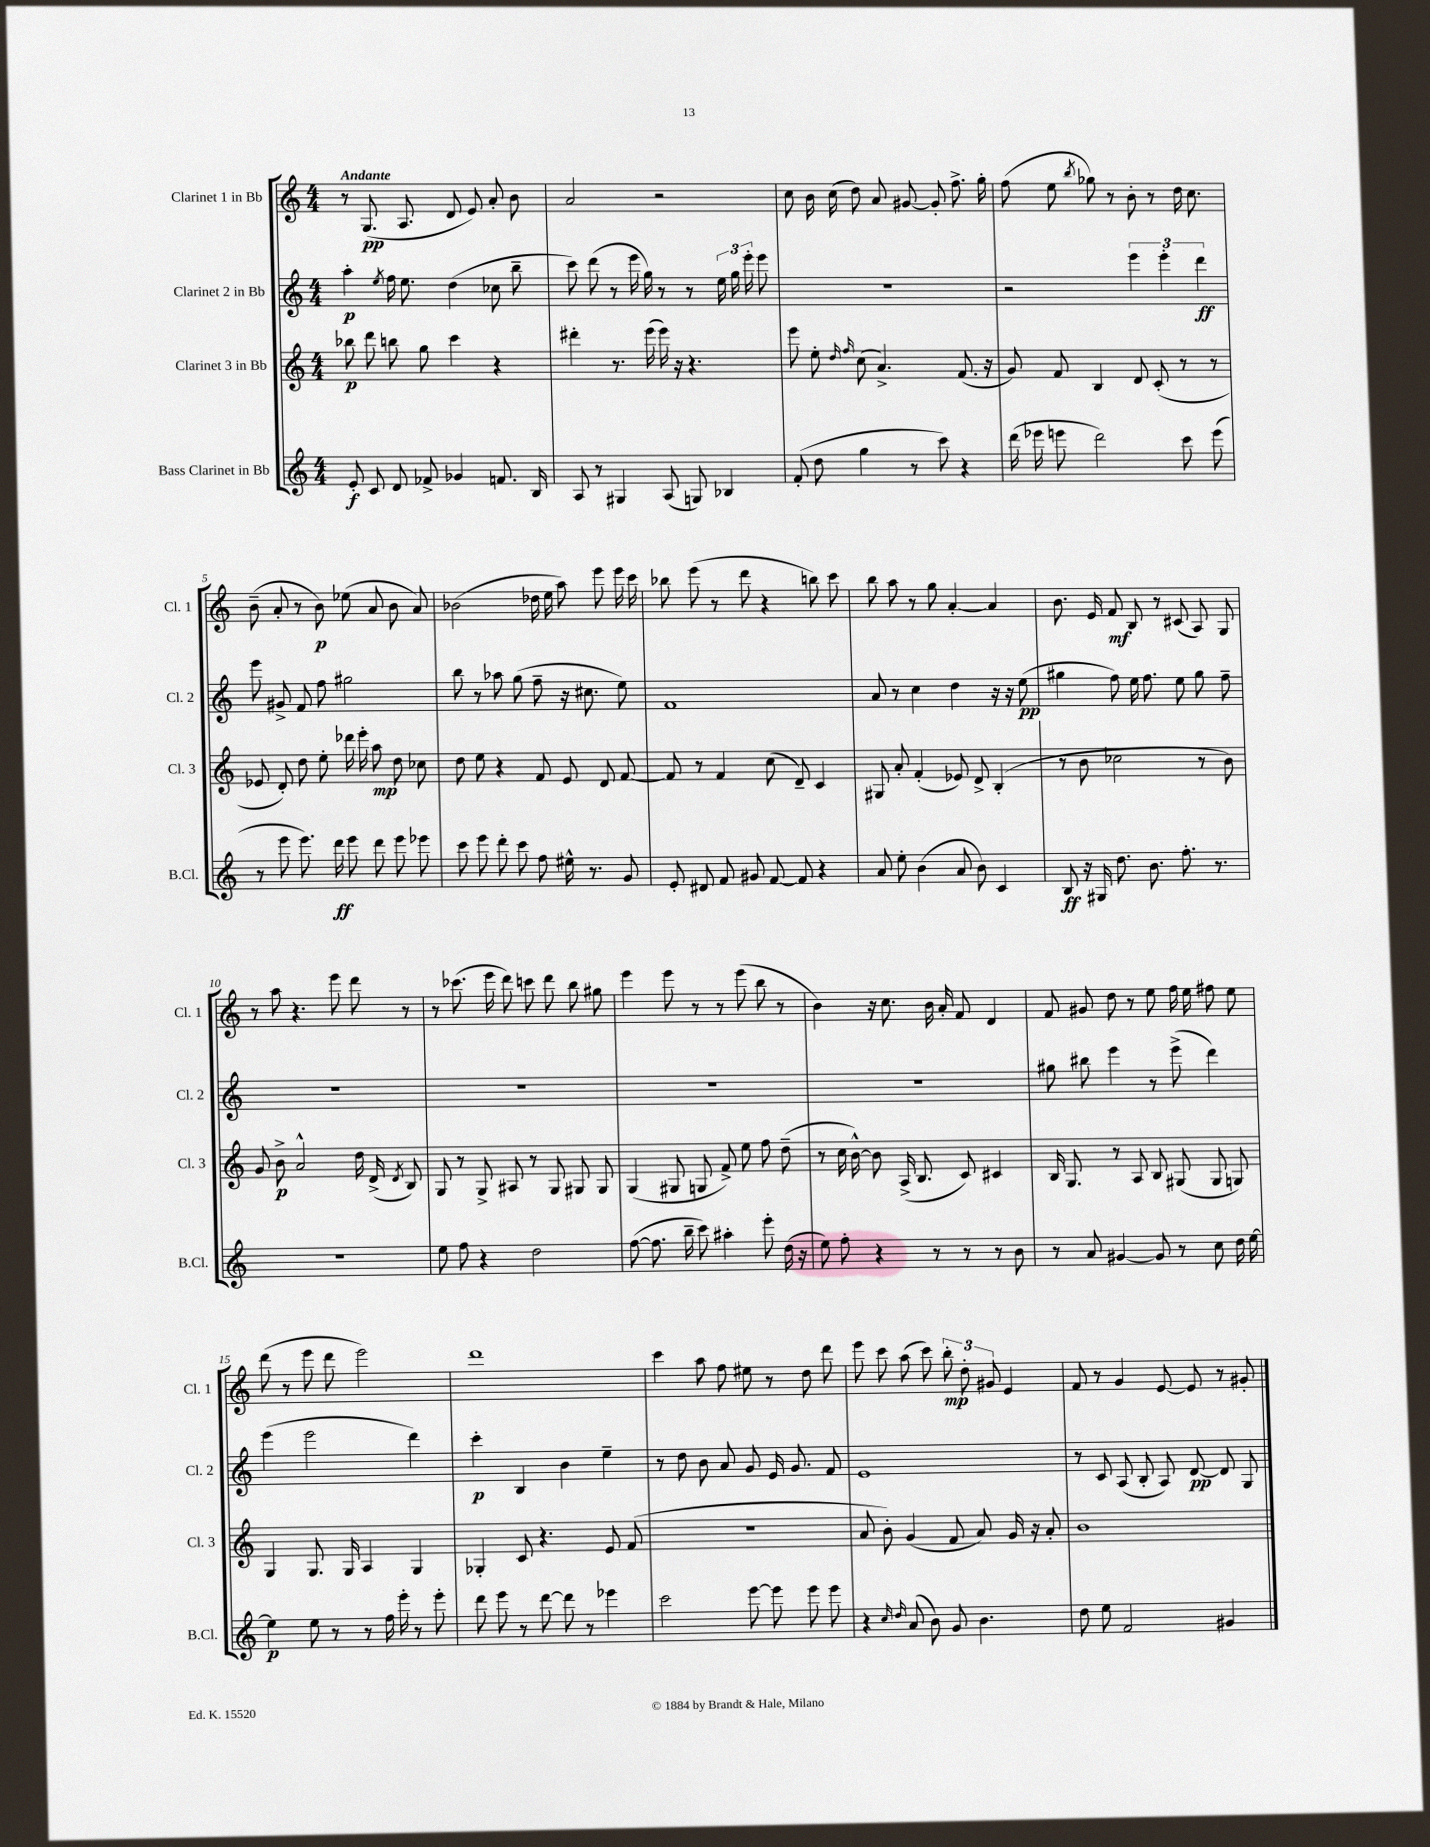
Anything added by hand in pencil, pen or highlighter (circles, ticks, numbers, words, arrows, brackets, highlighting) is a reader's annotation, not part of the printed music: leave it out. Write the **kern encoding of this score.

**kern	**kern	**kern	**kern
*staff4	*staff3	*staff2	*staff1
*clefG2	*clefG2	*clefG2	*clefG2
*k[]	*k[]	*k[]	*k[]
*M4/4	*M4/4	*M4/4	*M4/4
8e'	8bb-	4aa'	8r
8c	8ddd	.	(8.G
.	.	8qee	.
8d	8bb	16ff	.
.	.	8.ee	8.A
8f-^	8gg	.	.
4g-	4ccc	(4dd	8d
.	.	.	8e)
8.f	4r	8cc-	8a'
.	.	8bb~	8b
16B	.	.	.
=	=	=	=
8A	4ddd#'	8ccc)	2a
8r	.	(8ddd	.
4G#	8.r	8r	.
.	.	16eee	.
.	(16eee	16gg)	.
(8A	16eee)	8r	2r
.	16r	.	.
8G)	4.r	8r	.
4B-	.	24ee	.
.	.	24gg	.
.	.	24eee'	.
.	.	8eee	.
=	=	=	=
(8f'	8eee	1r	8cc
8dd	8ee'	.	16b
.	.	.	(16cc
.	16qqdd	.	.
.	16qqff	.	.
4gg	(8cc	.	8dd)
.	4.a^)	.	8a
8r	.	.	[8g#
8ccc)	.	.	8g#']
4r	(8.f	.	8.ff^
.	16r	.	16gg'
=	=	=	=
(16ddd	8g)	2r	(8ff
16eee-	.	.	.
8eee	8f	.	8ee
.	.	.	8qbb
2ddd)	4B	.	8gg-)
.	.	.	8r
.	8d	6eee	8b'
.	(8c'	.	8r
.	.	6eee'	.
8ccc	8r	.	16dd
.	.	.	8.cc
.	.	6ddd	.
(8eee	8r	.	.
=	=	=	=
8r	8e-	8eee	(8b~
8eee	8d')	8g#^	8a'
8.eee)	8dd	8f	8r
.	8ee'	8ff	8b)
16ddd	.	.	.
8eee	16ddd-	2gg#	(8ee-
.	16eee'	.	.
8ddd	8aa	.	8a
8eee	8dd	.	8b
8eee-	8cc-	.	8a)
=	=	=	=
8ccc	8dd	8bb	(2b-
8eee	8ee	8r	.
8ddd'	4r	8aa-	.
8ccc	.	(8gg	.
8ff	8f	8ff~	16dd-
.	.	.	16ee
16ee#^^	8e	16r	8aa)
8.r	.	8.cc#	.
.	8d	.	8eee
8g	[8f	8ee)	16eee
.	.	.	16ccc
=	=	=	=
8e'	8f]	1f	8bb-
8d#	8r	.	(8eee
8f	4f	.	8r
8g#	.	.	8ddd
[8f	(8cc	.	4r
8f]	8d~)	.	.
4r	4c	.	8bb)
.	.	.	8ccc
=	=	=	=
8a	8G#	8a	8bb
8ee'	8a'	8r	8aa
(4b	(4f'	4cc	8r
.	.	.	8gg
8a	8e-)	4dd	[4a'
8b)	8d^	.	.
4c	(4B'	16r	4a]
.	.	16r	.
.	.	(8ee	.
=	=	=	=
8B	8r	4gg#	8.b
16r	8b	.	.
16G#	.	.	16e
8.dd	2cc-	8ff)	8f
.	.	16ee	8B
8.b	.	8.ff	.
.	.	.	8r
8.ff'	.	8ee	(8c#
.	8r	8gg#	8A)
8.r	.	.	.
.	8b)	8ff~	8G
=	=	=	=
1r	8g	1r	8r
.	8b^	.	8aa
.	2a^^	.	4.r
.	.	.	8eee
.	16dd	.	8ddd
.	(16d^	.	.
.	8qd	.	.
.	8B)	.	8r
=	=	=	=
8ee	8G	1r	8r
8ff	8r	.	(8.ccc-
4r	8G^	.	.
.	.	.	16eee
.	8A#	.	8ddd)
2dd	8r	.	8ccc
.	8G	.	8ddd
.	8G#	.	8bb
.	8G#	.	8gg#
=	=	=	=
([8ff	(4G	1r	4eee
8.ff]	.	.	.
.	8G#	.	8eee
16bb~	.	.	.
8ccc)	8G	.	8r
4aa#'	8f^)	.	8r
.	8ee	.	(8eee
8eee'	8ff	.	8bb
(16dd	(8dd~	.	8r
16r	.	.	.
=	=	=	=
8ee)	8r	1r	4b)
8ff'	16cc	.	.
.	[16b^^)	.	.
4r	8b]	.	16r
.	.	.	8.cc
.	(16A^	.	.
.	8.B	.	.
8r	.	.	16b
.	.	.	16a'
8r	8c)	.	8f
8r	4c#	.	4d
8b	.	.	.
=	=	=	=
8r	16B	8gg#	8f
.	8.G	.	.
8a	.	8bb#	8g#
[4g#	8r	4eee	8dd
.	8A	.	8r
8g#]	8B	8r	8ee
8r	(8G#	(8eee^	16ff
.	.	.	16ee
8cc	8G#	4ddd)	8ff#
16dd	8G)	.	8ee
[16ee	.	.	.
=	=	=	=
4ee]	4G	(4eee	(8ddd
.	.	.	8r
8ee	8.G	2eee	8eee
8r	.	.	8ddd
.	16G	.	.
8r	4A	.	2eee)
16ff	.	.	.
16eee'	.	.	.
8r	4G	4ddd)	.
8eee'	.	.	.
=	=	=	=
8ddd	4G-'	4ccc'	1ddd
8eee	.	.	.
8r	8c	4B	.
[8ddd	4.r	.	.
8ddd]	.	4b	.
8r	.	.	.
4eee-	8e	4ee~	.
.	(8f	.	.
=	=	=	=
2ccc	1r	8r	4ccc
.	.	8dd	.
.	.	8b	8aa
.	.	8a	8ff
[8eee	.	8g	8ee#
8eee]	.	16e	8r
.	.	8.g	.
8eee	.	.	8dd
8eee	.	8f	8ddd
=	=	=	=
4r	8a	1e	8eee
.	8b')	.	8ccc
16qqcc	.	.	.
16qqdd	.	.	.
(8a	(4g	.	(8aa
8b)	.	.	8ccc)
8g	8f	.	12bb'
.	.	.	12dd'
4.b	8a)	.	.
.	.	.	12g#
.	16g	.	4e
.	16r	.	.
.	8a'	.	.
=	=	=	=
8dd	1b	8r	8f
8ee	.	8c	8r
2f	.	(8A	4g
.	.	8B'	.
.	.	8A)	[8e
.	.	[8d	8e]
4g#	.	8d]	8r
.	.	8G	8g#'
==	==	==	==
*-	*-	*-	*-
